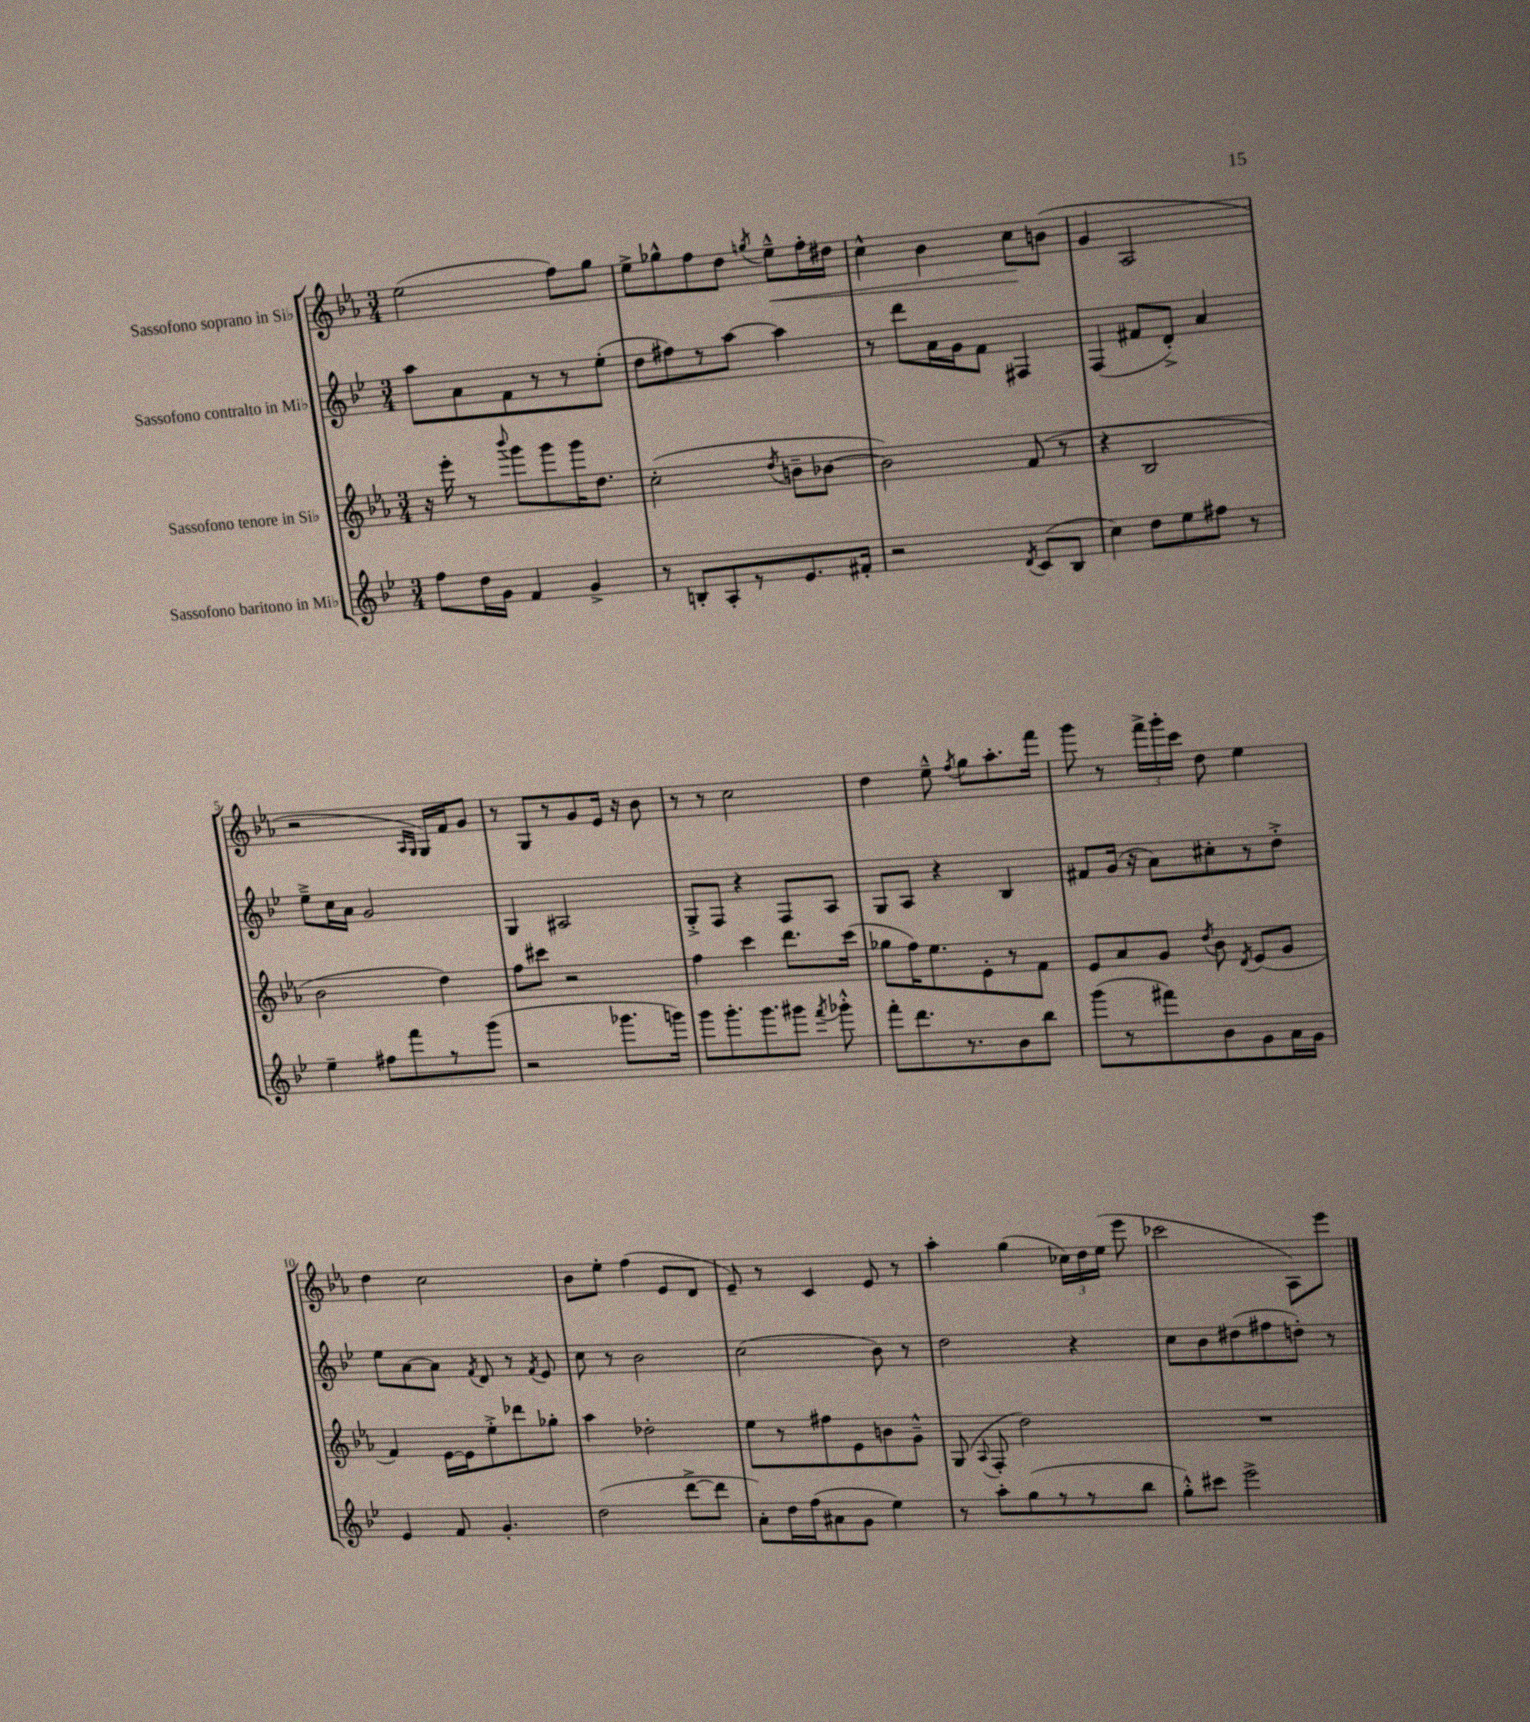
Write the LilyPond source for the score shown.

<<
\new StaffGroup <<
\new Staff = "s0" \with { instrumentName = "Sassofono soprano in Sib" } {
    \clef treble \key ees \major \numericTimeSignature \time 3/4
    \autoBeamOff ees''2( f''8[) g''8] |
    ees''8[-> ges''8-^ f''8 d''8] \acciaccatura { g''8 } ees''8[---^\< f''16-. dis''16] |
    c''4-^ bes'4 c''8[\! b'8]( |
    g'4 aes2 |
    r2 \grace { aes16[ g16] } g16[) f'16 g'8] |
    r8 g8[ r8 g'8 ees'16] r16 bes'8 |
    r8 r8 c''2 |
    d''4 ees''8---^ \acciaccatura { f''8 } g''8[ aes''8.-. f'''16] |
    g'''8 r8 \tuplet 3/2 { f'''16[-> g'''16-. c'''16] } d''8 ees''4 |
    d''4 c''2 |
    bes'8[ ees''8]-. f''4( ees'8[ d'8] |
    ees'8--) r8 c'4 ees'8 r8 |
    aes''4-. g''4( \tuplet 3/2 { ces''16[) d''16 ees''16]( } ees'''8 |
    ces'''2 aes8[) ees'''8] \bar "|." |
}
\new Staff = "s1" \with { instrumentName = "Sassofono contralto in Mib" } {
    \clef treble \key bes \major \numericTimeSignature \time 3/4
    \autoBeamOff a''8[ a'8 f'8 r8 r8 ees''8]-.( |
    d''8[ fis''8) r8 a''8]~ a''4 |
    r8 d'''8[ a'16 g'16 f'8] fis4 |
    f4( fis'8[ d'8]-.->) a'4 |
    ees''8[---> c''16 a'16] g'2 |
    g4 ais2 |
    g8[-.-> f8] r4 f8[ a8] |
    g8[ a8] r4 bes4 |
    fis'8[ g'16]( r16 a'8[) cis''8-. r8 d''8]-.-> |
    ees''8[ a'8~ a'8] \acciaccatura { f'8 } d'8 r8 \acciaccatura { f'8 } ees'8 |
    c''8 r8 bes'2 |
    c''2( bes'8) r8 |
    d''2 r4 |
    c''8[ bes'8 dis''8( fis''8 d''8]-.) r8 \bar "|." |
}
\new Staff = "s2" \with { instrumentName = "Sassofono tenore in Sib" } {
    \clef treble \key ees \major \numericTimeSignature \time 3/4
    \autoBeamOff r16 ees'''16-. r8 \appoggiatura { bes'''8 } g'''8[ g'''8 g'''16 d''8.] |
    c''2-.( \acciaccatura { d''8 } b'8[-- bes'8]~ |
    bes'2) f'8( r8 |
    r4 bes2 |
    bes'2 d''4) |
    f''8[ cis'''8] r2 |
    f''4 c'''4 d'''8.[ c'''16]( |
    ges''8[ f''16) ees''8. ees'8-. r8 f'8] |
    ees'8[ aes'8 g'8] \acciaccatura { d''8 } bes'8 \acciaccatura { d'8 } ees'8[( g'8] |
    f'4) ees'16[~ ees'16 ees''8-.-> des'''8 ges''8]-. |
    aes''4 des''2-. |
    ees''8[ r8 fis''8 ees'8 b'8 g'8]---^ |
    g8( \appoggiatura { aes8 } f8-. d''2) |
    R2. \bar "|." |
}
\new Staff = "s3" \with { instrumentName = "Sassofono baritono in Mib" } {
    \clef treble \key bes \major \numericTimeSignature \time 3/4
    \autoBeamOff f''8[ d''16 g'16] f'4 g'4-> |
    r8 b8[-. a8-. r8 ees'8. fis'16]-. |
    r2 \acciaccatura { d'8 } c'8[( bes8] |
    c''4) d''8[ ees''8 fis''8] r8 |
    ees''4-- fis''8[ f'''8 r8 g'''8]( |
    r2 ges'''8.[ g'''16]) |
    g'''8[ g'''8.-. g'''8. gis'''8] \acciaccatura { f'''8 } ges'''8-.-^ |
    f'''8[-. d'''8. r8. bes'8 bes''8] |
    g'''8[( r8 fis'''8) bes'8 g'8 a'16 g'16] |
    ees'4 f'8 g'4.-. |
    d''2( d'''8[~-> d'''8] |
    a'8[-.) d''16 f''16( ais'8 g'8] ees''4) |
    r8 a''8[-. g''8( r8 r8 bes''8] |
    g''8[-.-^) cis'''8] ees'''2-> \bar "|." |
}
>>
>>
